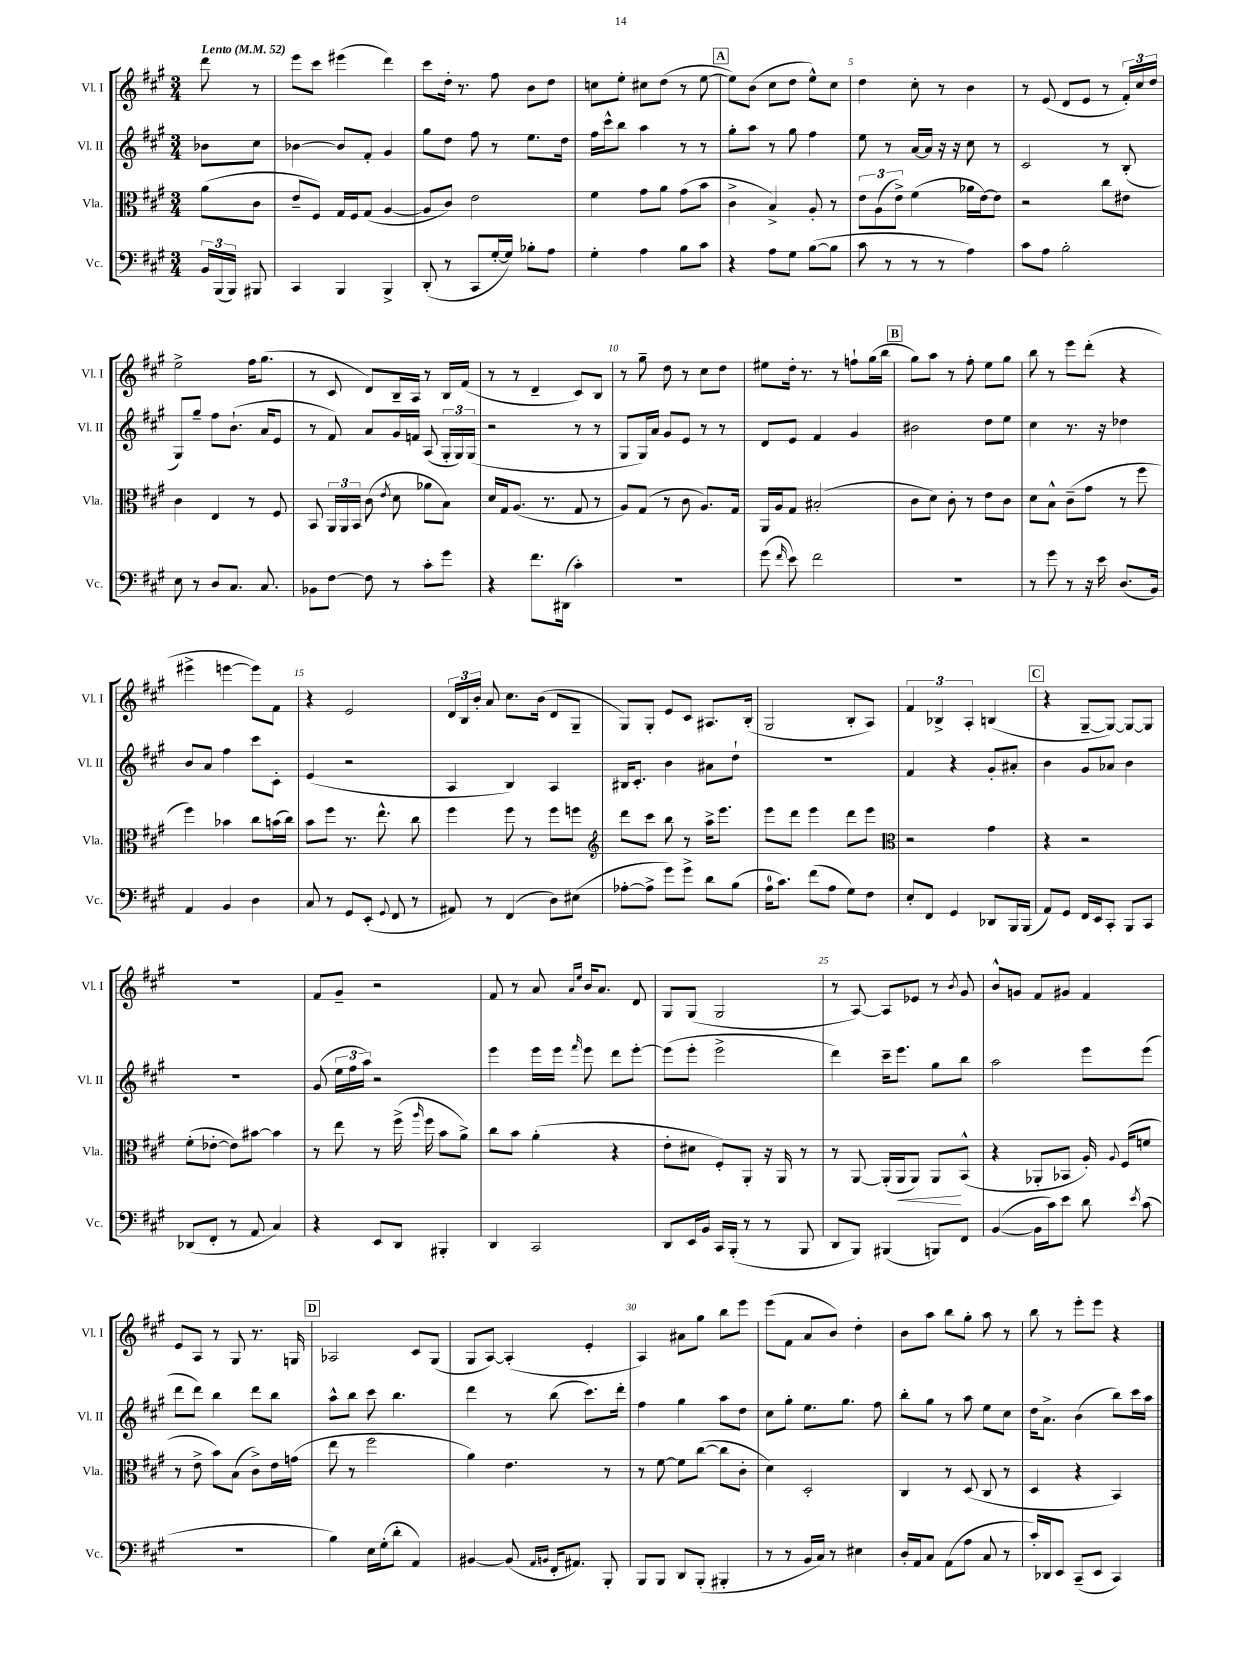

**kern	**kern	**kern	**kern
*staff4	*staff3	*staff2	*staff1
*clefF4	*clefC3	*clefG2	*clefG2
*k[f#c#g#]	*k[f#c#g#]	*k[f#c#g#]	*k[f#c#g#]
*M3/4	*M3/4	*M3/4	*M3/4
*MM52	*MM52	*MM52	*MM52
24BB	(8a	8b-	8ddd
(24BBB	.	.	.
24BBB)	.	.	.
8BBB#	8c#	8cc#	8r
=	=	=	=
4CC#	8e~	[4b-	8eee
.	8F#)	.	8ccc#
4BBB	16G#	8b-]	(4eee#
.	16F#	.	.
.	(8G#	8f#'	.
4BBB^	[4A	4g#	4ddd)
=	=	=	=
(8DD'	8A]	8gg#	8ccc#
8r	8c#)	8dd	16dd'
.	.	.	8.r
8CC#	2e	8ff#	.
[16G#'	.	8r	8ff#
16G#])	.	.	.
8B-'	.	8.ee	8b
8A	.	.	8dd
.	.	16dd	.
=	=	=	=
4G#'	4f#	16ff#	8cc
.	.	16ccc#^^	.
.	.	8bb	8ee'
4A	8g#	4aa	8cc#
.	8a	.	(8dd
8B	(8g#	8r	8r
8c#	8b	8r	[8ee
=	=	=	=
4r	4c#^	8gg#'	8ee])
.	.	8aa	(8b
8A	4B^)	8r	8cc#
8G#	.	8gg#	8dd
([8B	8A'	4ff#	8ee^^)
8B]	8r	.	8cc#
=	=	=	=
8c#	12e	8ee	4dd
.	(12A	.	.
8r	.	8r	.
.	12e^)	.	.
8r	(4f#	[16a	8cc#'
.	.	16a]	.
8r	.	16r	8r
.	.	16r	.
4A)	16a-	8cc#	4b
.	[16e)	.	.
.	8e]	8r	.
=	=	=	=
8c#	2r	2c#	8r
8A	.	.	(8e
2B'	.	.	8d
.	.	.	8e
.	8cc#	8r	8r
.	8e#	(8B'	24f#')
.	.	.	24cc#
.	.	.	24dd
=	=	=	=
8E	4c#	8G#)	2ee^
8r	.	8gg#~	.
8D	4E	8ff#	.
8.C#	.	(8.b`	.
.	8r	.	16ff#
8.C#	.	16a	(8.gg#
.	8F#	8e	.
=	=	=	=
8BB-	8BB	8r	8r
[8F#	24AA	8f#)	8c#
.	24AA	.	.
.	24BB	.	.
8F#]	(8c#	8a	8d)
.	8qe	.	.
8r	8d	16g#	16B~
.	.	16f	16A
8c#'	8a-	(8A	8r
8g#	8B)	24G#'	16B
.	.	24G#)	.
.	.	.	(16f#
.	.	(24G#	.
=	=	=	=
4r	16d	2r	8r
.	16G#	.	.
.	(8.A	.	8r
8.f#	.	.	4d~
.	8.r	.	.
(16DD#	.	.	.
4c#')	8G#	8r	8c#)
.	8r	8r	8B
=	=	=	=
2.r	8A)	8G#	8r
.	(8G#	16G#)	8gg#~
.	.	16a	.
.	8r	8g#	8dd
.	8c#	8e	8r
.	8.A)	8r	8cc#
.	.	8r	8dd
.	16G#	.	.
=	=	=	=
(8g#	16AA	8d	8ee#
.	16A	.	.
16qqf#	.	.	.
8e)	8G#	8e	16dd'
.	.	.	8.r
2f#	(2B#'	4f#	.
.	.	.	8r
.	.	4g#	8ff`
.	.	.	(16gg#
.	.	.	16bb
=	=	=	=
2.r	8c#	2b#	8gg#)
.	8d)	.	8aa
.	8c#'	.	8r
.	8r	.	8ff#'
.	8e	8dd	8ee
.	8c#	8ee	8gg#
=	=	=	=
8r	8d	4cc#	8bb
8g#	8B^^	.	8r
8r	(8c#~	8.r	8eee
16r	8g#	.	(8ddd'
16e	.	16r	.
(8.D	8r	4dd-	4r
.	8ff#	.	.
16BB)	.	.	.
=	=	=	=
4AA	4ff#)	8b	4eee#^
.	.	8a	.
4BB	4b-	4ff#	[4eee
4D	8cc#	8ccc#	8eee])
.	(16b	8c#'	8f#
.	16cc#)	.	.
=	=	=	=
8C#	8b	(4e	4r
8r	8ff#	.	.
8GG#	8.r	2r	2e
(8EE'	.	.	.
.	8.ee^^	.	.
8qqGG#	.	.	.
8FF#	.	.	.
8r	8cc#	.	.
=	=	=	=
8AA#)	4ff#	4A	24d
.	.	.	24B
.	.	.	24b'
8r	.	.	8a
(4FF#	8ff#	4B)	8.cc#
.	8r	.	.
.	.	.	(16b
8D)	8ff#	4A	8d
(8E#	8ff	.	8G#~
=	=	=	=
*	*clefG2	*	*
[8A-'	8ddd	16B#	8G#)
.	.	8.c#'	.
8A-^]	8ccc#	.	8G#'
8g#)	8bb	4b	8e
8g#^	8r	.	8c#
8d	16aa^	8a#	8.A#
.	8.eee	.	.
(8B	.	8dd`	.
.	.	.	(16B'
=	=	=	=
16A	8eee	2.r	2G#
8.c#)	.	.	.
.	8ddd	.	.
(8f#	4eee	.	.
8A	.	.	.
8G#)	8ddd	.	8B'
8F#	8eee	.	8A)
=	=	=	=
*	*clefC3	*	*
8E'	2r	4f#	6f#
8FF#	.	.	.
.	.	.	6B-^
4GG#	.	4r	.
.	.	.	6A'
8DD-	4g#	8g#'	(4B
16BBB	.	8a#'	.
(16BBB	.	.	.
=	=	=	=
8AA)	4r	4b	4r
8GG#	.	.	.
16FF#	2r	8g#	[8G#~
16EE	.	.	.
8CC#'	.	8a-	8G#_)
8BBB	.	4b	8G#_
8CC#	.	.	8G#]
=	=	=	=
(8DD-	(8f#'	2.r	2.r
8FF#'	[8e-'	.	.
8r	8e-])	.	.
8AA	[8b#	.	.
4C#)	4b#]	.	.
=	=	=	=
4r	8r	(8g#	8f#
.	8ee	24ee	8g#~
.	.	24ff#	.
.	.	24aa)	.
8EE	8r	2r	2r
8DD	(16ff#^	.	.
.	16qqaa	.	.
.	16ff#	.	.
4BBB#'	8b	.	.
.	8a^)	.	.
=	=	=	=
4DD	8cc#	4eee	8f#
.	8b	.	8r
2CC#	(4a'	16eee	8a
.	.	16eee	.
.	.	.	16qqa
.	.	16qqfff#	16qqee
.	.	8eee	16b
.	.	.	8.a
.	4r	8ddd	.
.	.	[8eee'	8d
=	=	=	=
8DD	8e'	(8eee]	8G#
16EE	8d#	8eee'	(8G#
16BB	.	.	.
16CC#	8F#')	2eee^	2G#
(16BBB'	.	.	.
8r	8AA'	.	.
8r	16r	.	.
.	16AA	.	.
8BBB	8r	.	.
=	=	=	=
8DD	8r	4ddd)	8r
8BBB)	[8AA	.	[8A)
(4BBB#	(16AA']	16ccc#~	8A]
.	16AA	8.eee	.
.	8AA)	.	8e-
8BBB)	8AA	8gg#	8r
.	.	.	8qb
8FF#	(8BB^^	8bb	8g#
=	=	=	=
([4BB	4r	2aa	8b^^
.	.	.	8g
16BB]	8AA-'	.	8f#
16c#)	.	.	.
8e	8BB-	.	8g#
8d	16A')	8eee	4f#
.	8qqA	.	.
.	(16F#	.	.
8qe	.	.	.
(8c#	8f	(8eee	.
=	=	=	=
2.r	8r	8ddd	8e
.	8e^	8ddd)	8A
.	8b)	4bb	8r
.	(8B	.	8G#
.	8c#^)	8ddd	8.r
.	16e	8bb	.
.	(16g	.	16G
=	=	=	=
4B)	8ee	8aa^^	2A-
.	8r	8bb	.
16E	2ff#	8ccc#	.
(16G#'	.	.	.
8d'	.	4.bb	.
4AA)	.	.	8c#
.	.	.	(8G#
=	=	=	=
[4BB#	4a)	4ddd	8G#
.	.	.	[8A)
(8BB#]	4.e	8r	(4A']
16qqAA	.	.	.
16qqBB	.	.	.
16FF#'	.	(8bb	.
8.AA#)	.	.	.
.	.	8.ccc#)	4e'
8BBB'	8r	.	.
.	.	16ddd'	.
=	=	=	=
8BBB	8r	4ff#	4A)
8BBB	[8f#	.	.
8DD	8f#]	4gg#	8a#
(8BBB'	([8cc#	.	8gg#
4BBB#'	8cc#]	8aa	8bb
.	8c#'	8dd	8eee
=	=	=	=
8r	4d)	8cc#	(8eee
8r	.	8gg#'	8f#
16BB	2D'	8.ee	8a
16C#)	.	.	.
8r	.	.	8b)
.	.	8.gg#	.
4E#	.	.	4dd'
.	.	8ff#	.
=	=	=	=
16D'	4C#	8bb'	8b
16AA	.	.	.
8C#	.	8gg#	8aa
(8AA	8r	8r	8bb
8A	(8D	8aa	8gg#'
8C#	8C#	8ee	8aa
8r	8r	8cc#	8r
=	=	=	=
16c#')	4D	16dd	8bb
16DD-	.	8.a^	.
8EE	.	.	8r
(8CC#~	4r	(4b	8eee'
8EE	.	.	8eee
4CC#)	4BB)	8bb)	4r
.	.	16ccc#	.
.	.	16aa	.
==	==	==	==
*-	*-	*-	*-
